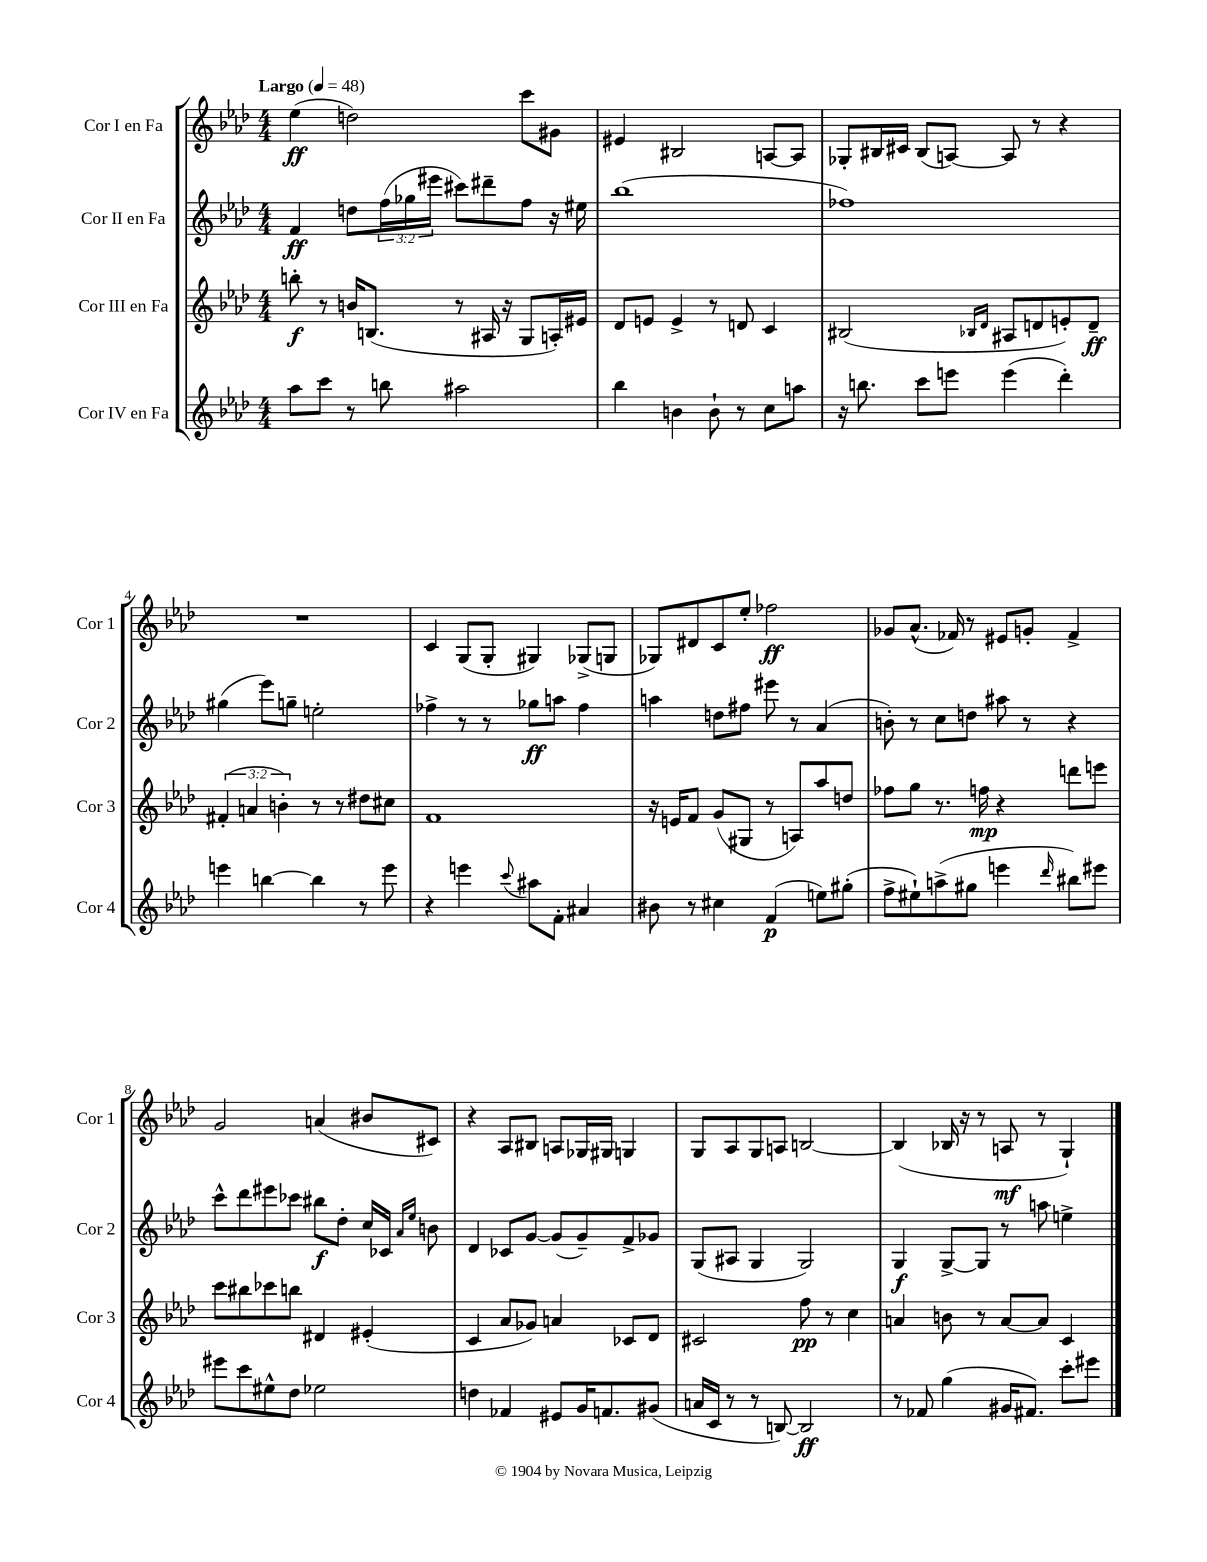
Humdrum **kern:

**kern	**dynam	**kern	**dynam	**kern	**dynam	**kern	**dynam
*part4	*part4	*part3	*part3	*part2	*part2	*part1	*part1
*staff4	*staff4	*staff3	*staff3	*staff2	*staff2	*staff1	*staff1
*I"Cor IV en Fa	*	*I"Cor III en Fa	*	*I"Cor II en Fa	*	*I"Cor I en Fa	*
*I'Cor 4	*	*I'Cor 3	*	*I'Cor 2	*	*I'Cor 1	*
*clefG2	*	*clefG2	*	*clefG2	*	*clefG2	*
*k[b-e-a-d-]	*	*k[b-e-a-d-]	*	*k[b-e-a-d-]	*	*k[b-e-a-d-]	*
*M4/4	*	*M4/4	*	*M4/4	*	*M4/4	*
*MM48	*	*MM48	*	*MM48	*	*MM48	*
=1	=1	=1	=1	=1	=1	=1	=1
!	!	!	!	!	!	!LO:TX:a:B:t=Largo	!
8aa-\L	.	8bbn'\	f	4f/	ff	(4ee-\	ff
8ccc\J	.	8r	.	.	.	.	.
8r	.	16bn/KL	.	8ddn\L	.	2ddn\)	.
.	.	(8.Bn/J	.	.	.	.	.
8bbn\	.	.	.	(24ff\L	.	.	.
.	.	.	.	24gg-X\	.	.	.
.	.	.	.	24eee#X\JJ	.	.	.
2aa#X\	.	8r	.	8ccc#X\L)	.	.	.
.	.	16A#X/	.	8ddd#X~\	.	.	.
.	.	16r	.	.	.	.	.
.	.	8G/L	.	8ff\J	.	8ccc\L	.
.	.	16An'/L)	.	16r	.	8g#X\J	.
.	.	16e#X/JJ	.	16ee#X\	.	.	.
=2	=2	=2	=2	=2	=2	=2	=2
4bb-\	.	8d-/L	.	(1bb-	.	4e#X/	.
.	.	8en/J	.	.	.	.	.
4bn\	.	4e^/	.	.	.	2B#X/	.
8b`\	.	8r	.	.	.	.	.
8r	.	8dn/	.	.	.	.	.
8cc\L	.	4c/	.	.	.	[8An/L	.
8aan\J	.	.	.	.	.	8A/J]	.
=3	=3	=3	=3	=3	=3	=3	=3
16r	.	(2B#X/	.	1ff-X)	.	8G-X'/L	.
8.bbn\	.	.	.	.	.	.	.
.	.	.	.	.	.	16B#X/L	.
.	.	.	.	.	.	16c#X/JJ	.
8ccc\L	.	.	.	.	.	(8B#/L	.
8eeen\J	.	.	.	.	.	[8An/J)	.
.	.	16qqB-X/LL	.	.	.	.	.
.	.	16qqd-/JJ	.	.	.	.	.
(4eee\	.	8A#X/L	.	.	.	8A/]	.
.	.	8dn/	.	.	.	8r	.
4ddd-'\)	.	8en'/)	.	.	.	4r	.
.	.	8d~/J	ff	.	.	.	.
!!LO:LB:g=z
=4	=4	=4	=4	=4	=4	=4	=4
4eeen\	.	(6f#X'/	.	(4gg#X\	.	1r	.
.	.	6an/	.	.	.	.	.
[4bbn\	.	.	.	8eee-\L)	.	.	.
.	.	6bn'\)	.	.	.	.	.
.	.	.	.	8ggn~\J	.	.	.
4bb\]	.	8r	.	2een'\	.	.	.
.	.	8r	.	.	.	.	.
8r	.	8dd#X\L	.	.	.	.	.
8eee\	.	8cc#X\J	.	.	.	.	.
=5	=5	=5	=5	=5	=5	=5	=5
4r	.	1f	.	4ff-X^\	.	4c/	.
4eeen\	.	.	.	8r	.	(8G/L	.
.	.	.	.	8r	.	8G'/J	.
8qqccc/	.	.	.	.	.	.	.
8aa#X\L	.	.	.	8gg-X\L	ff	4G#X/)	.
8f'\J	.	.	.	8aan\J	.	.	.
4a#X/	.	.	.	4ff-\	.	(8G-X^/L	.
.	.	.	.	.	.	8Gn/J	.
=6	=6	=6	=6	=6	=6	=6	=6
8b#X\	.	16r	.	4aan\	.	8G-X/L)	.
.	.	16en/KL	.	.	.	.	.
8r	.	8f/J	.	.	.	8d#X/	.
4cc#X\	.	(8g/L	.	8ddn\L	.	8c/	.
.	.	8G#X/J	.	8ff#X\J	.	8ee-'/J	.
(4f/	p	8r	.	8eee#X\	.	2ff-X\	ff
.	.	8An/L)	.	8r	.	.	.
8een\L)	.	8aa-/	.	(4a-/	.	.	.
(8gg#X'\J	.	8ddn/J	.	.	.	.	.
=7	=7	=7	=7	=7	=7	=7	=7
8ff^\L	.	8ff-X\L	.	8bn'\)	.	8g-X/L	.
8ee#X`\)	.	8gg\J	.	8r	.	(8.a-^^/J	.
(8aan^\	.	8.r	.	8cc\L	.	.	.
.	.	.	.	.	.	16f-X/)	.
8gg#X\J	.	.	.	8ddn\J	.	8r	.
.	.	16ffn\	mp	.	.	.	.
4eeen\	.	4r	.	8aa#X\	.	8e#X/L	.
.	.	.	.	8r	.	8gn'/J	.
16qqddd-/	.	.	.	.	.	.	.
8bb#X\L)	.	8dddn\L	.	4r	.	4f-^/	.
8eee#X\J	.	8eeen\J	.	.	.	.	.
!!LO:LB:g=z
=8	=8	=8	=8	=8	=8	=8	=8
8eee#X\L	.	8ccc\L	.	8ccc^^\L	.	2g/	.
8ccc\	.	8bb#X\	.	8ddd-\	.	.	.
8ee#X^^\	.	8ccc-X\	.	8eee#X\	.	.	.
8dd-\J	.	8bbn\J	.	8ccc-X\J	.	.	.
2ee-X\	.	4d#X/	.	8bb#X\L	f	(4an/	.
.	.	.	.	8dd-'\J	.	.	.
.	.	(4e#X'/	.	16cc/LL	.	8b#X/L	.
.	.	.	.	16c-X/JJ	.	.	.
.	.	.	.	16qqa-/LL	.	.	.
.	.	.	.	16qqee-/JJ	.	.	.
.	.	.	.	8bn\	.	8c#X/J)	.
=9	=9	=9	=9	=9	=9	=9	=9
4ddn\	.	4c/	.	4d-/	.	4r	.
4f-X/	.	8a-/L	.	8c-X/L	.	8A-/L	.
.	.	8g-X/J)	.	[8g/J	.	8B#X/J	.
8e#X/L	.	4an/	.	(8g/L]	.	8An/L	.
16g/K	.	.	.	8g~/)	.	16G-X/L	.
8.fn/	.	.	.	.	.	16G#X/JJ	.
.	.	8c-X/L	.	8f^/	.	4Gn/	.
(8g#X/J	.	8d-/J	.	8g-X/J	.	.	.
=10	=10	=10	=10	=10	=10	=10	=10
16an/LL	.	2c#X/	.	(8G/L	.	8G/L	.
16c/JJ	.	.	.	.	.	.	.
8r	.	.	.	8A#X/J	.	8A-/	.
8r	.	.	.	4G/	.	8G/	.
[8Bn/)	.	.	.	.	.	8An/J	.
2B/]	ff	8ff\	pp	2G/)	.	[2Bn/	.
.	.	8r	.	.	.	.	.
.	.	4cc\	.	.	.	.	.
=11	=11	=11	=11	=11	=11	=11	=11
8r	.	4an/	.	4G/	f	(4B/]	.
8f-X/	.	.	.	.	.	.	.
(4gg\	.	8bn\	.	[8G^/L	.	16B-X/	.
.	.	.	.	.	.	16r	.
.	.	8r	.	8G/J]	.	8r	.
16g#X/KL	.	[8a/L	.	8r	.	8An/	mf
8.f#X/J)	.	.	.	.	.	.	.
.	.	8a/J]	.	8aan\	.	8r	.
8ccc'\L	.	4c/	.	4een^\	.	4G`/)	.
8eee#X\J	.	.	.	.	.	.	.
==	==	==	==	==	==	==	==
*-	*-	*-	*-	*-	*-	*-	*-
